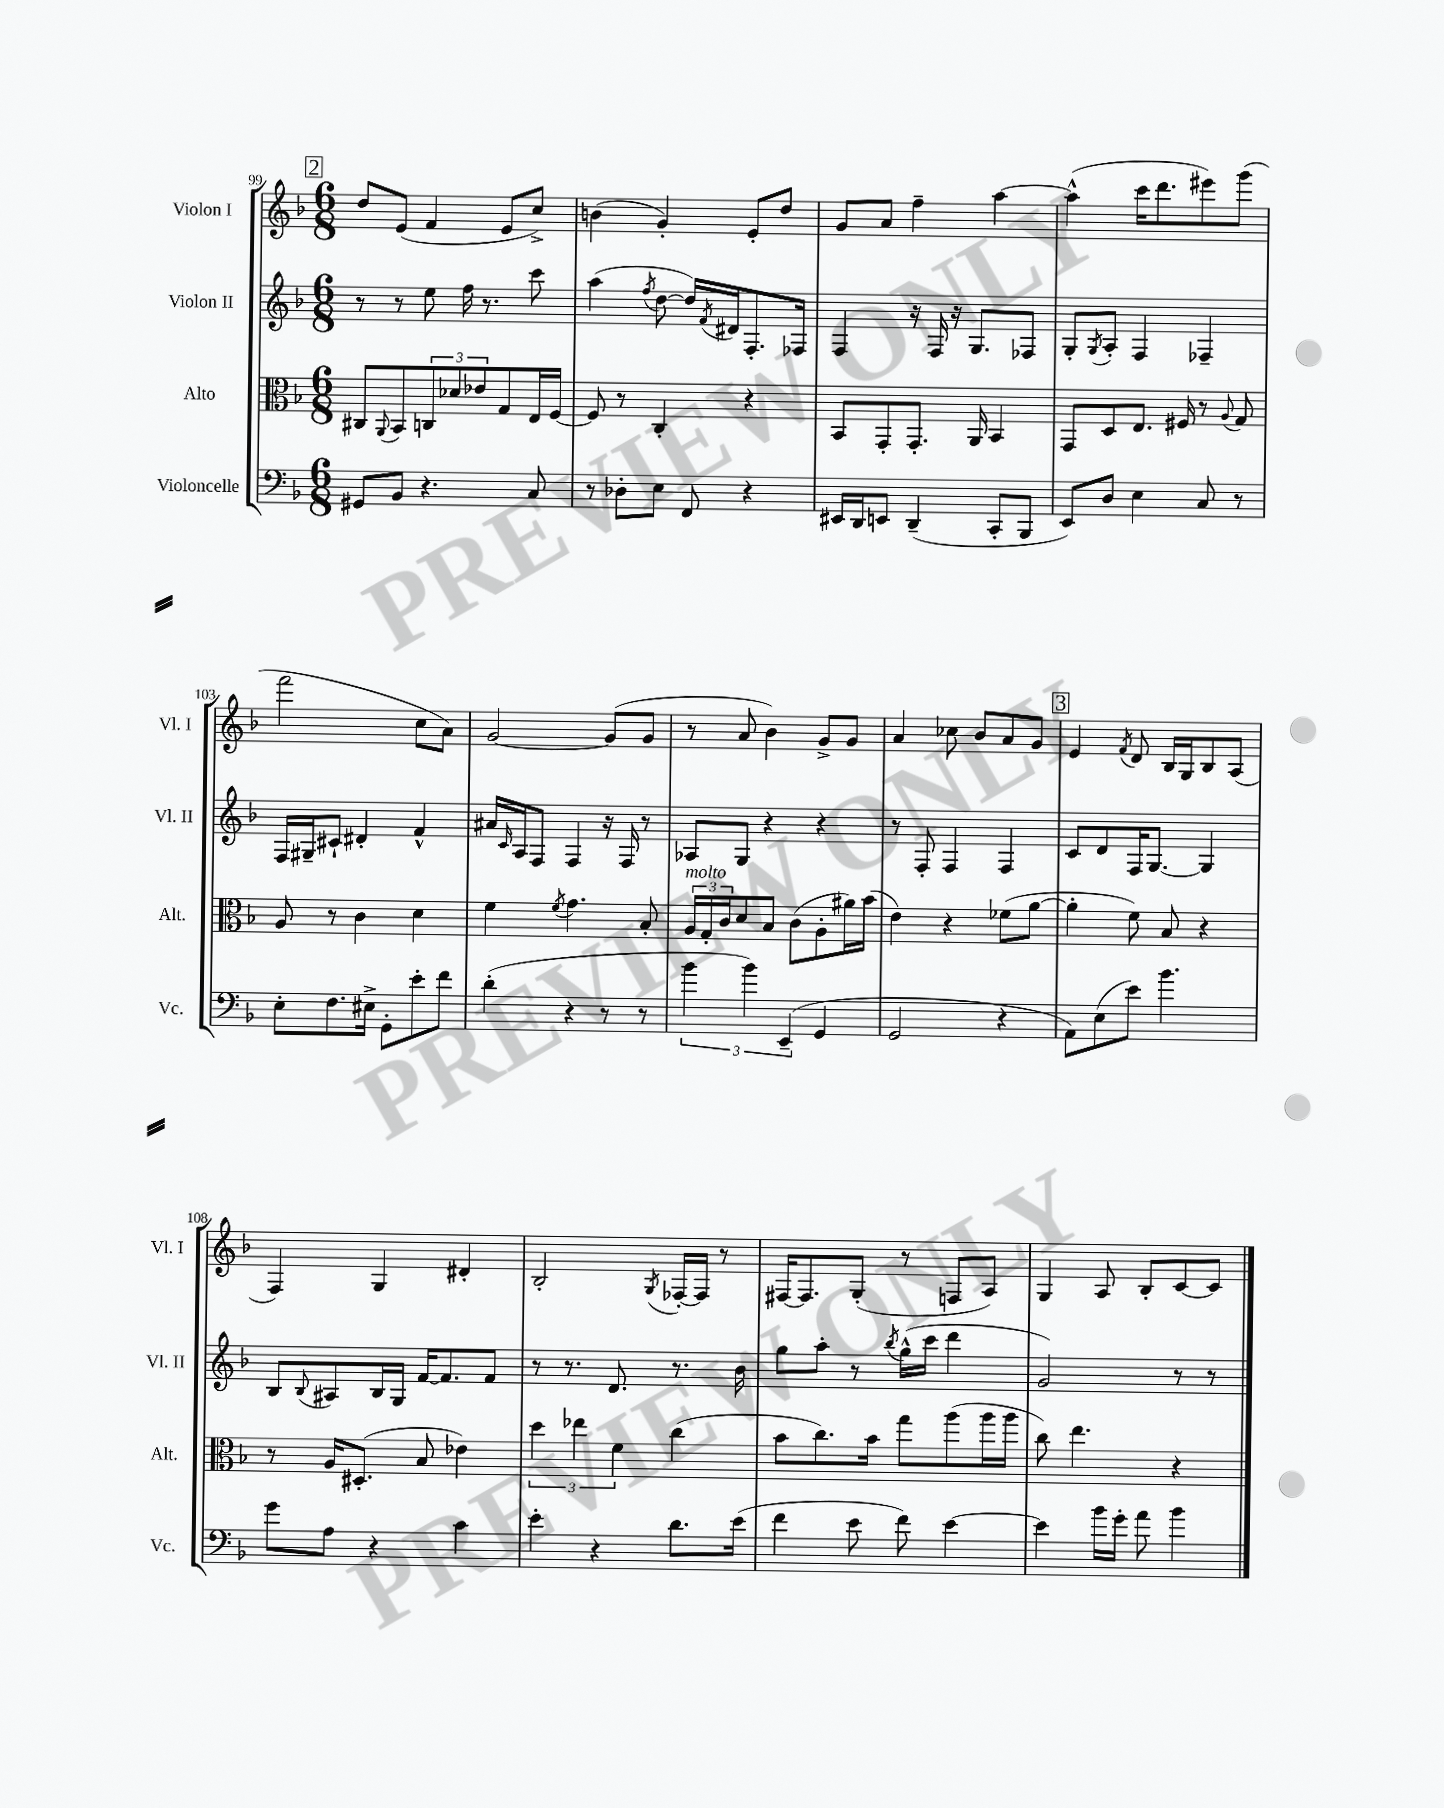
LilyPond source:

<<
\new StaffGroup <<
\new Staff = "s0" \with { instrumentName = "Violon I" shortInstrumentName = "Vl. I" } {
    \clef treble \key f \major \numericTimeSignature \time 6/8
    \mark \markup { \box "2" } d''8 e'8( f'4 e'8 c''8->) |
    b'4( g'4-.) e'8-. d''8 |
    g'8 a'8 f''4-- a''4~ |
    a''4-^( c'''16 d'''8. eis'''8) g'''8( |
    f'''2 c''8 a'8) |
    g'2~ g'8( g'8 |
    r8 a'8 bes'4) g'8-> g'8 |
    a'4 ces''8 bes'8 a'8 g'8 |
    \mark \markup { \box "3" } e'4 \acciaccatura { f'8 } d'8 bes16 g16 bes8 a8( |
    f4) g4 dis'4-. |
    bes2-. \acciaccatura { g8 } fes16~-. fes16 r8 |
    fis16~ fis8. g8-.( r8 f8 a8) |
    g4 a8 bes8-. c'8~ c'8 \bar "|." |
}
\new Staff = "s1" \with { instrumentName = "Violon II" shortInstrumentName = "Vl. II" } {
    \clef treble \key f \major \numericTimeSignature \time 6/8
    \mark \markup { \box "2" } r8 r8 e''8 f''16 r8. c'''8 |
    a''4( \acciaccatura { f''8 } d''8~ d''16) \acciaccatura { f'8 } dis'16 f8.-. fes16 |
    f4 r16 f16 r16 g8. fes8 |
    g8-. \acciaccatura { g8 } a8-. f4 fes4-- |
    f16 gis16-- cis'8-! dis'4-. f'4-^ |
    ais'16 \grace { c'16 } a16 f8 f4 r16 f16 r8 |
    aes8 g8 r4 r4 |
    r8 f8-. f4 f4 |
    \mark \markup { \box "3" } c'8 d'8 f16 g8.~ g4 |
    bes8 \appoggiatura { bes8 } ais8 bes16 g16 f'16~ f'8. f'8 |
    r8 r8. d'8. r8. bes'16 |
    g''8 a''8-. r8 \acciaccatura { bes''8 } g''16-^( c'''16 d'''4 |
    g'2) r8 r8 \bar "|." |
}
\new Staff = "s2" \with { instrumentName = "Alto" shortInstrumentName = "Alt." } {
    \clef alto \key f \major \numericTimeSignature \time 6/8
    \mark \markup { \box "2" } cis8 \appoggiatura { a,8 } bes,8 \tuplet 3/2 { c8 des'8 ees'8 } g8 e16 f16~ |
    f8 r8 c4-. r4 |
    bes,8 g,8-. g,8.-. a,16 bes,4 |
    g,8 d8 e8. fis16 r8 \appoggiatura { a8 } g8 |
    a8 r8 c'4 d'4 |
    f'4 \acciaccatura { f'8 } g'4. bes8-. |
    \tuplet 3/2 { a16^\markup { \italic "molto" } g16-. c'16 } d'8 bes8 c'8( a8-. ais'16) bes'16( |
    e'4) r4 fes'8( a'8~ |
    \mark \markup { \box "3" } a'4-. f'8) bes8 r4 |
    r8 a16 dis8.-.( bes8 ees'4) |
    \tuplet 3/2 { d''4 ees''4 f'4 } c''4( |
    bes'8 c''8.) bes'16 g''8 a''8( a''16 a''16 |
    c''8) e''4. r4 \bar "|." |
}
\new Staff = "s3" \with { instrumentName = "Violoncelle" shortInstrumentName = "Vc." } {
    \clef bass \key f \major \numericTimeSignature \time 6/8
    \mark \markup { \box "2" } gis,8 bes,8 r4. c8 |
    r8 des8-. e8 f,8 r4 |
    eis,16 d,16 e,8 d,4--( c,8-. bes,,8 |
    e,8) d8 e4 c8 r8 |
    e8-. f8. eis16-> g,8-. e'8-. f'8 |
    d'4-.( r4 r8 r8 |
    \tuplet 3/2 { bes'4 bes'4) e,4--( } g,4 |
    g,2 r4 |
    \mark \markup { \box "3" } a,8) e8( e'8) bes'4. |
    g'8 a8 r4 c'4 |
    e'4-. r4 d'8. e'16( |
    f'4 e'8 f'8) e'4~ |
    e'4 bes'16 g'16-. a'8 bes'4 \bar "|." |
}
>>
>>
\layout { \context { \Score currentBarNumber = #99 } }
